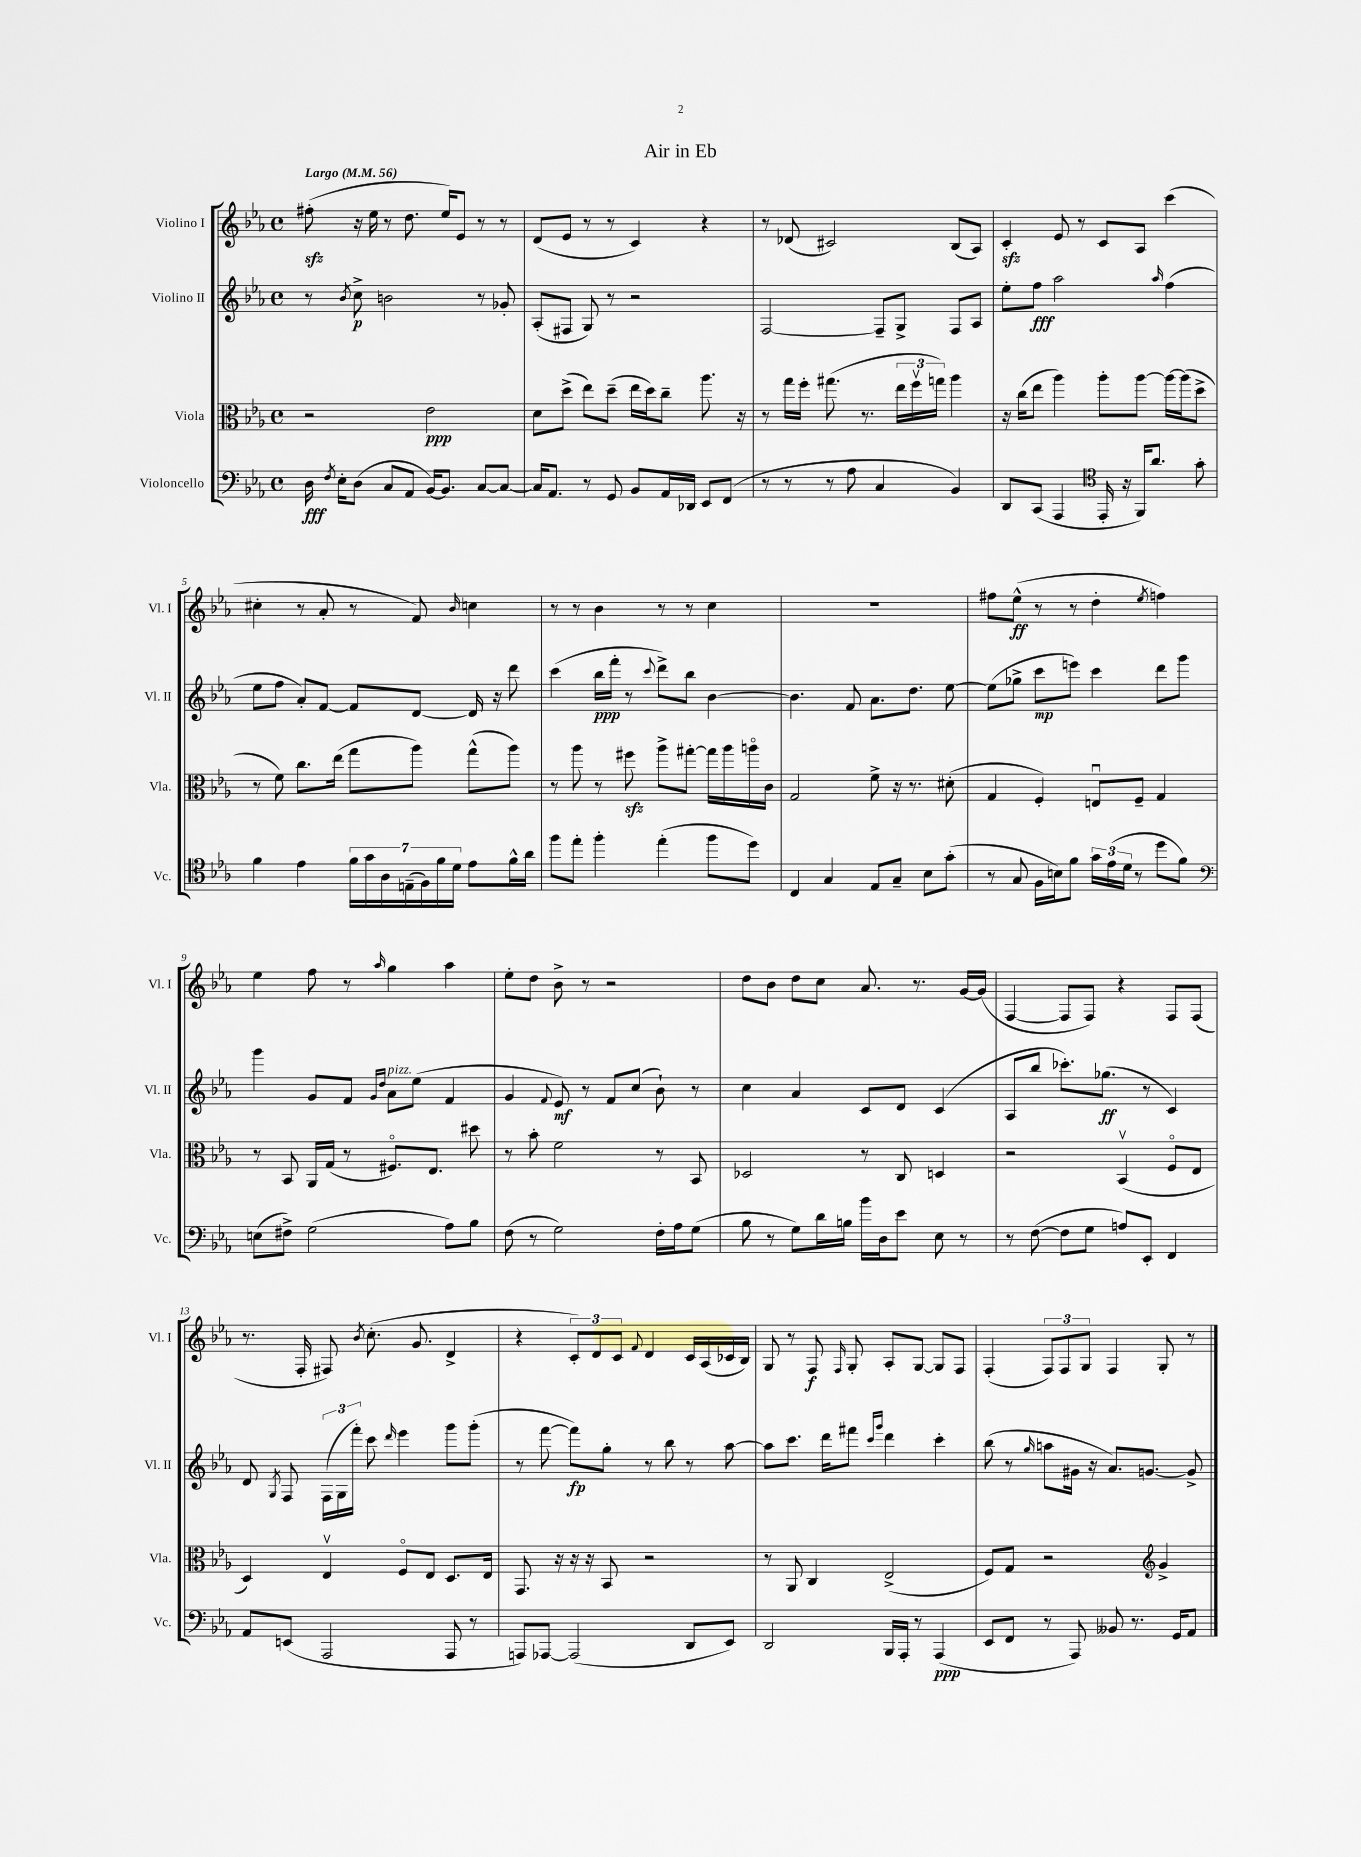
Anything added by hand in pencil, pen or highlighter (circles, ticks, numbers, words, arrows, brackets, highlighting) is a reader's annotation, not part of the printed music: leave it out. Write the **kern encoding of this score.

**kern	**kern	**kern	**kern
*staff4	*staff3	*staff2	*staff1
*clefF4	*clefC3	*clefG2	*clefG2
*k[b-e-a-]	*k[b-e-a-]	*k[b-e-a-]	*k[b-e-a-]
*M4/4	*M4/4	*M4/4	*M4/4
*met(c)	*met(c)	*met(c)	*met(c)
*MM56	*MM56	*MM56	*MM56
16D	2r	8r	(8ff#'
8qF	.	.	.
16E-'	.	.	.
.	.	8qb-	.
(8D	.	8cc^	16r
.	.	.	16ee-
8C	.	2b	8r
8AA-	.	.	8.dd
[16BB-)	2e-	.	.
8.BB-]	.	.	16ee-)
.	.	.	8e-
[8C	.	8r	8r
8C_	.	8g-'	8r
=	=	=	=
16C]	8d	(8A-'	(8d
8.AA-	.	.	.
.	(8dd^	8F#	8e-
8r	8ee-)	8G)	8r
8GG	(8dd~	8r	8r
8BB-	16ee-	2r	4c)
.	16dd)	.	.
16AA-	8cc~	.	.
16DD-	.	.	.
8EE-	8.aa-	.	4r
(8FF	.	.	.
.	16r	.	.
=	=	=	=
8r	8r	[2F	8r
8r	16gg	.	(8d-
.	16ff'	.	.
8r	(8.gg#	.	2c#)
8A-	.	.	.
.	8.r	.	.
4C	.	8F~]	.
.	24ee-	8G^	.
.	24ffv	.	.
.	24gg)	.	.
4BB-)	4aa-	8F	(8B-
.	.	8A-	8A-)
=	=	=	=
8DD	16r	8ee-'	4c'
.	(16cc	.	.
(8CC	8ee-	8ff	.
4AAA-	4aa-)	2aa-	8e-
.	.	.	8r
*clefC4	*	*	*
16EE-'	8aa-'	.	8c
16r	.	.	.
16FF)	[8aa-	.	8A-
8.a-	.	.	.
.	.	16qqaa-	.
.	16aa-_	(4ff	(4ccc
.	(16aa-]	.	.
8g'	8dd^	.	.
=	=	=	=
4f	8r	8ee-	4cc#'
.	8f)	8ff	.
4e-	8.cc	8a-')	8r
.	.	[8f	8a-'
.	(16ee-	.	.
28f	8gg	8f]	8r
28g	.	.	.
28A-	.	.	.
(28E~	.	.	.
.	8aa-)	[8d	8f)
28F)	.	.	.
28f	.	.	.
28d	.	.	.
.	.	.	16qqb-
8e-	(8gg^^	16d]	4cc
.	.	16r	.
16f^^	8aa-)	8ddd	.
16a-	.	.	.
=	=	=	=
8ff	8r	(4ccc	8r
8ee-'	8aa-	.	8r
4ff'	8r	16bb-	4b-
.	.	16fff'	.
.	8ff#	8r	.
.	.	8qqccc	.
(4ee-'	8aa-^	8ddd^)	8r
.	[8gg#'	8bb-	8r
8ff	16gg#]	[4b-	4cc
.	16aa-	.	.
8dd)	16aao	.	.
.	16c	.	.
=	=	=	=
4C	2G	4.b-]	1r
4G	.	.	.
.	.	8f	.
8E-	8f^	8.a-	.
8G~	16r	.	.
.	8.r	8.dd	.
8B-	.	.	.
(8g'	(8d#'	[8ee-	.
=	=	=	=
8r	4G	(8ee-]	8ff#
8G	.	8gg-^	(8ee-^^
16F	4F')	8ccc	8r
16B)	.	.	.
8f	.	8eee)	8r
24g	8Eu	4ccc	4dd'
(24e-	.	.	.
24d	.	.	.
8r	8F~	.	.
.	.	.	8qee-
8dd	4G	8ddd	4ff)
8f)	.	8ggg	.
=	=	=	=
*clefF4	*	*	*
(8E	8r	4ggg	4ee-
8F#^)	8BB-	.	.
(2G	16AA-	8g	8ff
.	(16G	.	.
.	8r	8f	8r
.	.	16qqg	.
.	.	16qqdd	16qqaa-
.	8.F#o)	8a-	4gg
.	.	(8ee-	.
.	8.E-	.	.
8A-)	.	4f	4aa-
8B-	8dd#	.	.
=	=	=	=
(8F	8r	4g	8ee-'
8r	8b-'	.	8dd
.	.	8qqf	.
2G)	2f	8e-)	8b-^
.	.	8r	8r
.	.	8f	2r
.	.	(8cc	.
16F'	8r	8b-`)	.
16A-	.	.	.
(8G	8BB-	8r	.
=	=	=	=
8B-	2D-	4cc	8dd
8r	.	.	8b-
8G)	.	4a-	8dd
16d	.	.	8cc
16B	.	.	.
16b-	8r	8c	8.a-
16D	.	.	.
8e-	8C	8d	.
.	.	.	8.r
8E-	4D	(4c	.
8r	.	.	[16g
.	.	.	(16g]
=	=	=	=
8r	2r	8A-	[4F
([8F	.	8bb-	.
8F]	.	8.ccc-')	8F]
8G	.	.	8F)
.	.	(8.gg-	.
8A)	(4BB-v	.	4r
8EE-'	.	8r	.
4FF	8Fo	4c)	8F
.	8E-	.	(8F
=	=	=	=
8AA-	4D)	8d	8.r
.	.	8qG	.
(8EE	.	8F	.
.	.	.	16F'
2AAA-	4E-v	(24F	8F#)
.	.	24G	.
.	.	24fff')	.
.	.	.	8qb-
.	.	8ccc	(8.cc'
.	.	16qqddd	.
.	8Fo	4eee-	.
.	.	.	8.g
.	8E-	.	.
8AAA-	8.D	8ggg	4d^
8r	.	(8ggg'	.
.	16E-	.	.
=	=	=	=
8AAA)	8.GG	8r	4r
[8AAA-	.	[8fff	.
.	16r	.	.
(2AAA-]	16r	8fff])	12c')
.	16r	.	.
.	.	.	12d
.	8BB-	8gg'	.
.	.	.	12c
.	.	.	8qqf
.	2r	8r	4d
.	.	8bb-	.
8DD	.	8r	16c
.	.	.	(16A-
8EE-)	.	[8aa-	16c-
.	.	.	16B-)
=	=	=	=
2DD	8r	8aa-]	8G
.	8AA-	8.ccc	8r
.	4C	.	8F
.	.	16ddd	.
.	.	.	16qqF
.	.	8fff#	8G'
.	.	16qqccc	.
.	.	16qqggg	.
16BBB-	(2E-^	4ddd	8A-'
16AAA-'	.	.	.
8r	.	.	[8G
(4AAA-	.	4ccc'	8G]
.	.	.	8F
=	=	=	=
8EE-	8F)	(8bb-	(4F'
8FF	8G	8r	.
.	.	16qqgg	.
8r	2r	8aa	12F)
.	.	.	12F
8AAA-)	.	16g#	.
.	.	.	12G
.	.	16r	.
8BB--	.	8.a-)	4F
8.r	.	.	.
.	.	[8.g	.
*	*clefG2	*	*
.	4g^	.	8G'
16GG	.	.	.
8AA-	.	8g^]	8r
==	==	==	==
*-	*-	*-	*-
